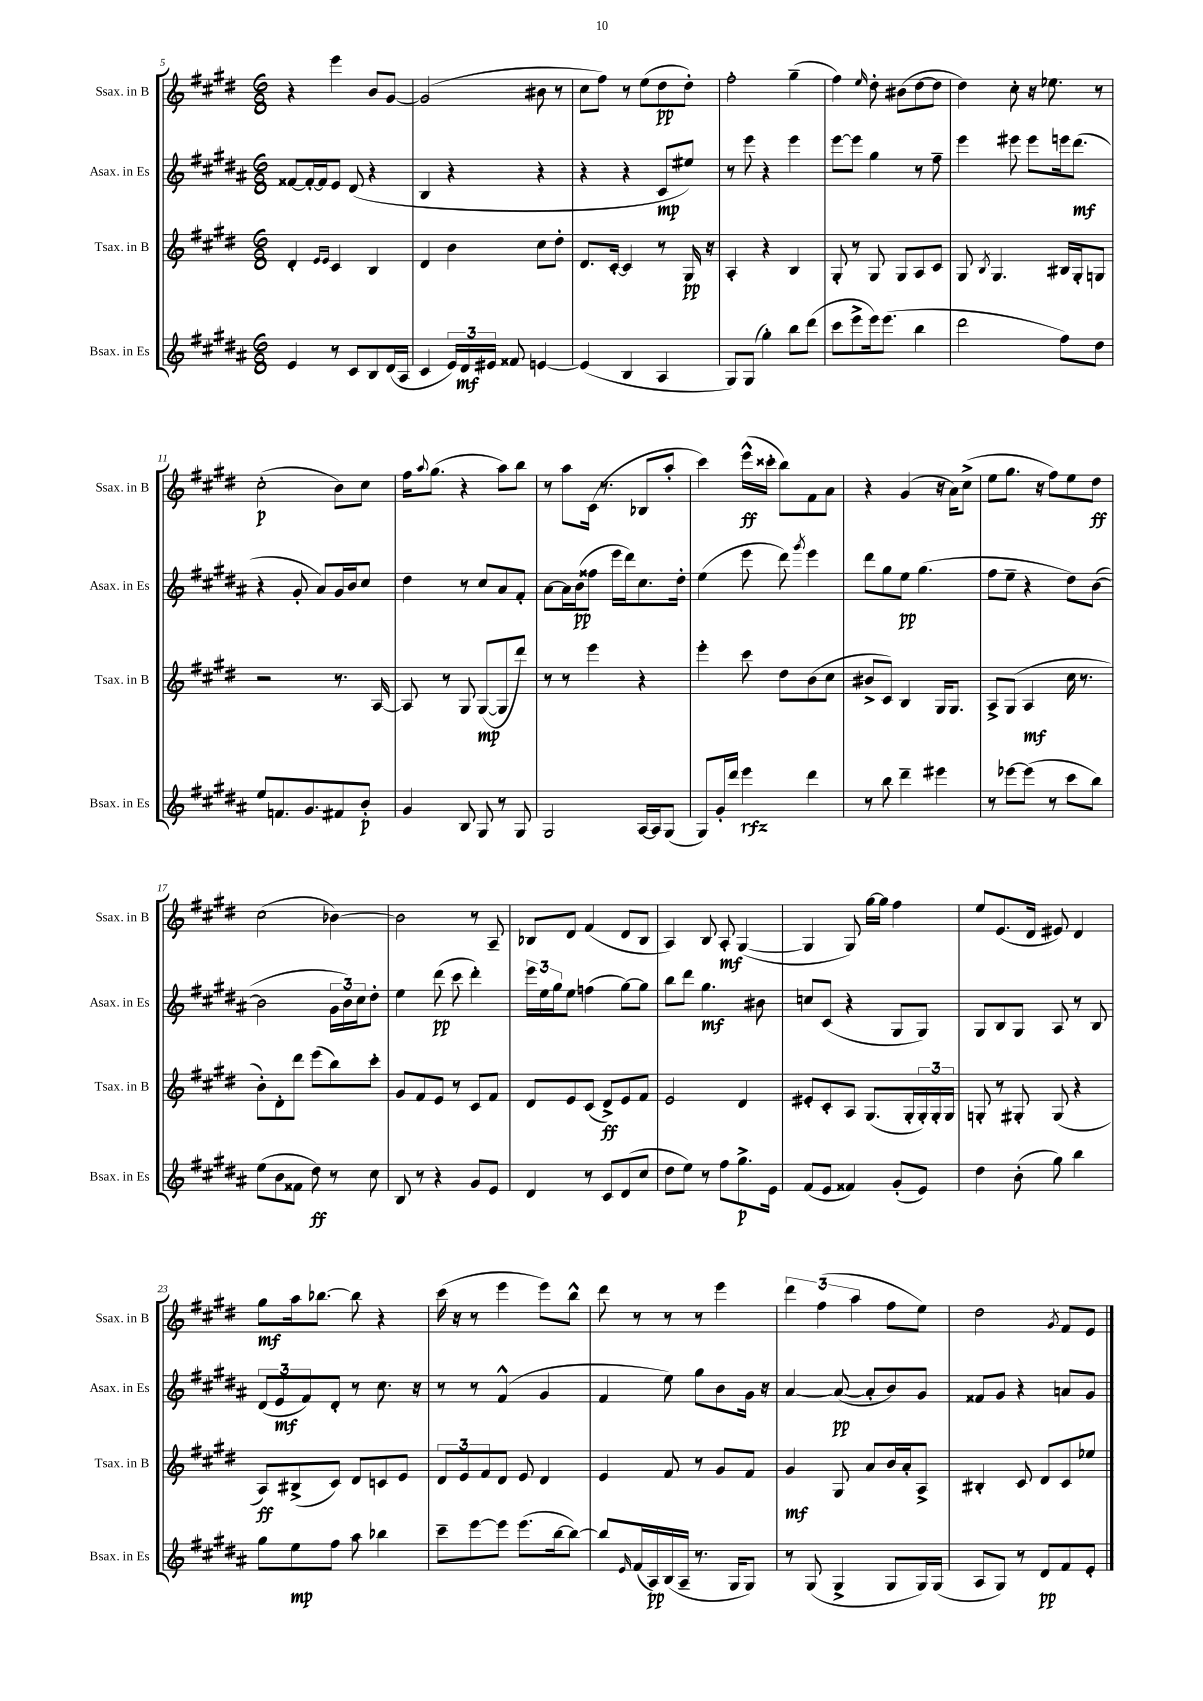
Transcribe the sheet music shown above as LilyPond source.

<<
\new StaffGroup <<
\new Staff = "s0" \with { instrumentName = "Ssax. in B" shortInstrumentName = "Ssax. in B" } {
    \clef treble \key e \major \numericTimeSignature \time 6/8
    r4 e'''4 b'8 gis'8~ |
    gis'2( bis'8 r8 |
    cis''8 fis''8) r8 e''8( dis''8\pp dis''8-.) |
    fis''2-. gis''4--( |
    fis''4) \grace { e''16 } dis''8-. bis'8( dis''8~ dis''8 |
    dis''4) cis''8-. r16 ees''8. r8 |
    cis''2-.\p( b'8) cis''8 |
    fis''16 \appoggiatura { a''8 } gis''8.( r4 a''8) b''8 |
    r8 a''8 cis'16( r8. bes8 a''8-. |
    cis'''4) e'''16-^\ff( cisis'''16-. b''8) fis'8 a'8 |
    r4 gis'4( r16 a'16) cis''8->( |
    e''8 gis''8. r16 fis''8) e''8 dis''8\ff |
    cis''2( bes'4~) |
    bes'2 r8 a8-- |
    bes8 dis'8 fis'4( dis'8 bes8 |
    a4) b8 a8-.\mf gis4~( |
    gis4 gis8) gis''16~ gis''16 fis''4 |
    e''8 e'8.( dis'16 eis'8) dis'4 |
    gis''8\mf a''16 bes''8.~ bes''8 r4 |
    cis'''16( r16 r8 e'''4 e'''8) b''8-^ |
    dis'''8 r8 r8 r8 e'''4 |
    \tuplet 3/2 { dis'''4 fis''4( a''4 } fis''8 e''8) |
    dis''2 \acciaccatura { gis'8 } fis'8 e'8 \bar "|." |
}
\new Staff = "s1" \with { instrumentName = "Asax. in Es" shortInstrumentName = "Asax. in Es" } {
    \clef treble \key b \major \numericTimeSignature \time 6/8
    fisis'8~ fisis'16~-. fisis'16 e'8 dis'8( r4 |
    b4 r4 r4 |
    r4 r4 cis'8\mp eis''8) |
    r8 e'''8 r4 e'''4 |
    e'''8~ e'''8 gis''4 r8 fis''8-- |
    e'''4 eis'''8 eis'''8 e'''16 dis'''8.\mf( |
    r4 gis'8-. ais'8) gis'16 b'16 cis''8 |
    dis''4 r8 cis''8 ais'8 fis'8-. |
    ais'8~ ais'16 b'16\pp( fisis''8 e'''16 dis'''16) cis''8. dis''16-. |
    e''4( e'''8 dis'''8) \acciaccatura { gis'''8 } e'''4 |
    dis'''8 gis''8 e''8\pp gis''4.( |
    fis''8 e''8-- r4 dis''8) b'8~( |
    b'2 \tuplet 3/2 { gis'16 b'16) cis''16 } dis''8-. |
    e''4 dis'''8\pp( cis'''8 dis'''4-.) |
    \tuplet 3/2 { e'''16 e''16 gis''16 } e''8 f''4( gis''8~) gis''8 |
    b''8 dis'''8 gis''4.\mf bis'8 |
    c''8 cis'8( r4 gis8 gis8) |
    gis8 b8 gis8 ais8 r8 b8 |
    \tuplet 3/2 { dis'8( e'8\mf fis'8) } dis'8-. r8 cis''8. r16 |
    r8 r8 fis'4-^( gis'4 |
    fis'4 e''8) gis''8 b'8 gis'16 r16 |
    ais'4~ ais'8~\pp( ais'8-. b'8) gis'8 |
    fisis'8 gis'8 r4 a'8 gis'8 \bar "|." |
}
\new Staff = "s2" \with { instrumentName = "Tsax. in B" shortInstrumentName = "Tsax. in B" } {
    \clef treble \key e \major \numericTimeSignature \time 6/8
    dis'4-. \grace { e'16 e'16 } cis'4 b4 |
    dis'4 b'4 cis''8 dis''8-. |
    dis'8. cis'16~-. cis'4 r8 gis16\pp r16 |
    a4-. r4 b4 |
    gis8-. r8 gis8 gis8 a8 cis'8 |
    gis8 \acciaccatura { b8 } gis4. bis16 gis16-. g8 |
    r2 r8. a16~ |
    a8 r8 gis8 gis8~\mp( gis8 dis'''8) |
    r8 r8 e'''4 r4 |
    e'''4-. cis'''8 dis''8 b'8( cis''8 |
    bis'8-> cis'8) b4 gis16 gis8. |
    a8-> gis8( a4\mf cis''16 r8. |
    b'8-.) dis'8-. dis'''8 e'''8( b''8) cis'''8-. |
    gis'8 fis'8 e'8 r8 cis'8 fis'8 |
    dis'8 e'8 cis'8( dis'8->\ff) e'8 fis'8 |
    e'2 dis'4 |
    eis'8-. cis'8-. a8 gis8.( gis16-. \tuplet 3/2 { gis16-.) gis16-. gis16 } |
    g8-. r8 gis8-. gis8( r4 |
    a8\ff) bis8->( cis'8) dis'8 c'8 e'8 |
    \tuplet 3/2 { dis'8 e'8 fis'8 } dis'8 e'8 dis'4 |
    e'4 fis'8 r8 gis'8 fis'8 |
    gis'4\mf gis8 a'8 b'16 a'16-. a8-> |
    bis4-. cis'8 dis'8 cis'8 ees''8 \bar "|." |
}
\new Staff = "s3" \with { instrumentName = "Bsax. in Es" shortInstrumentName = "Bsax. in Es" } {
    \clef treble \key b \major \numericTimeSignature \time 6/8
    e'4 r8 cis'8 b8 dis'16( ais16 |
    cis'4 \tuplet 3/2 { e'16) dis'16\mf eis'16 } fisis'8 e'4~ |
    e'4( b4 ais4 |
    gis8) gis8( gis''4-.) b''8 dis'''8( |
    cis'''8 e'''8-> e'''16) e'''8.( b''4 |
    dis'''2 fis''8) dis''8 |
    e''8 f'8. gis'8. fis'8 b'8-.\p |
    gis'4 b8 gis8 r8 gis8 |
    gis2 ais16~ ais16 gis8( |
    gis8) gis'16-. dis'''16 e'''4\rfz dis'''4 |
    r8 b''8 dis'''4-- eis'''4 |
    r8 ees'''8~ ees'''8( r8 cis'''8 b''8) |
    e''8( b'8 fisis'8 dis''8\ff) r8 cis''8 |
    b8 r8 r4 gis'8 e'8 |
    dis'4 r8 cis'8 dis'8( cis''8 |
    dis''8 e''8) r8 fis''8 gis''8.->\p e'16 |
    fis'8( e'8 fisis'4) gis'8-.( e'8) |
    dis''4 b'8-.( gis''8) b''4 |
    gis''8 e''8\mp fis''8 ais''8 bes''4 |
    cis'''8-- e'''8~ e'''8 e'''8.( b''16~ b''8~) |
    b''8 \grace { e'16 } fis'16( ais16\pp) b16( ais16-- r8. gis16 gis8) |
    r8 gis8( gis4-> gis8 gis16) gis16( |
    ais8 gis8) r8 dis'8\pp fis'8 e'8-. \bar "|." |
}
>>
>>
\layout { \context { \Score currentBarNumber = #5 } }
